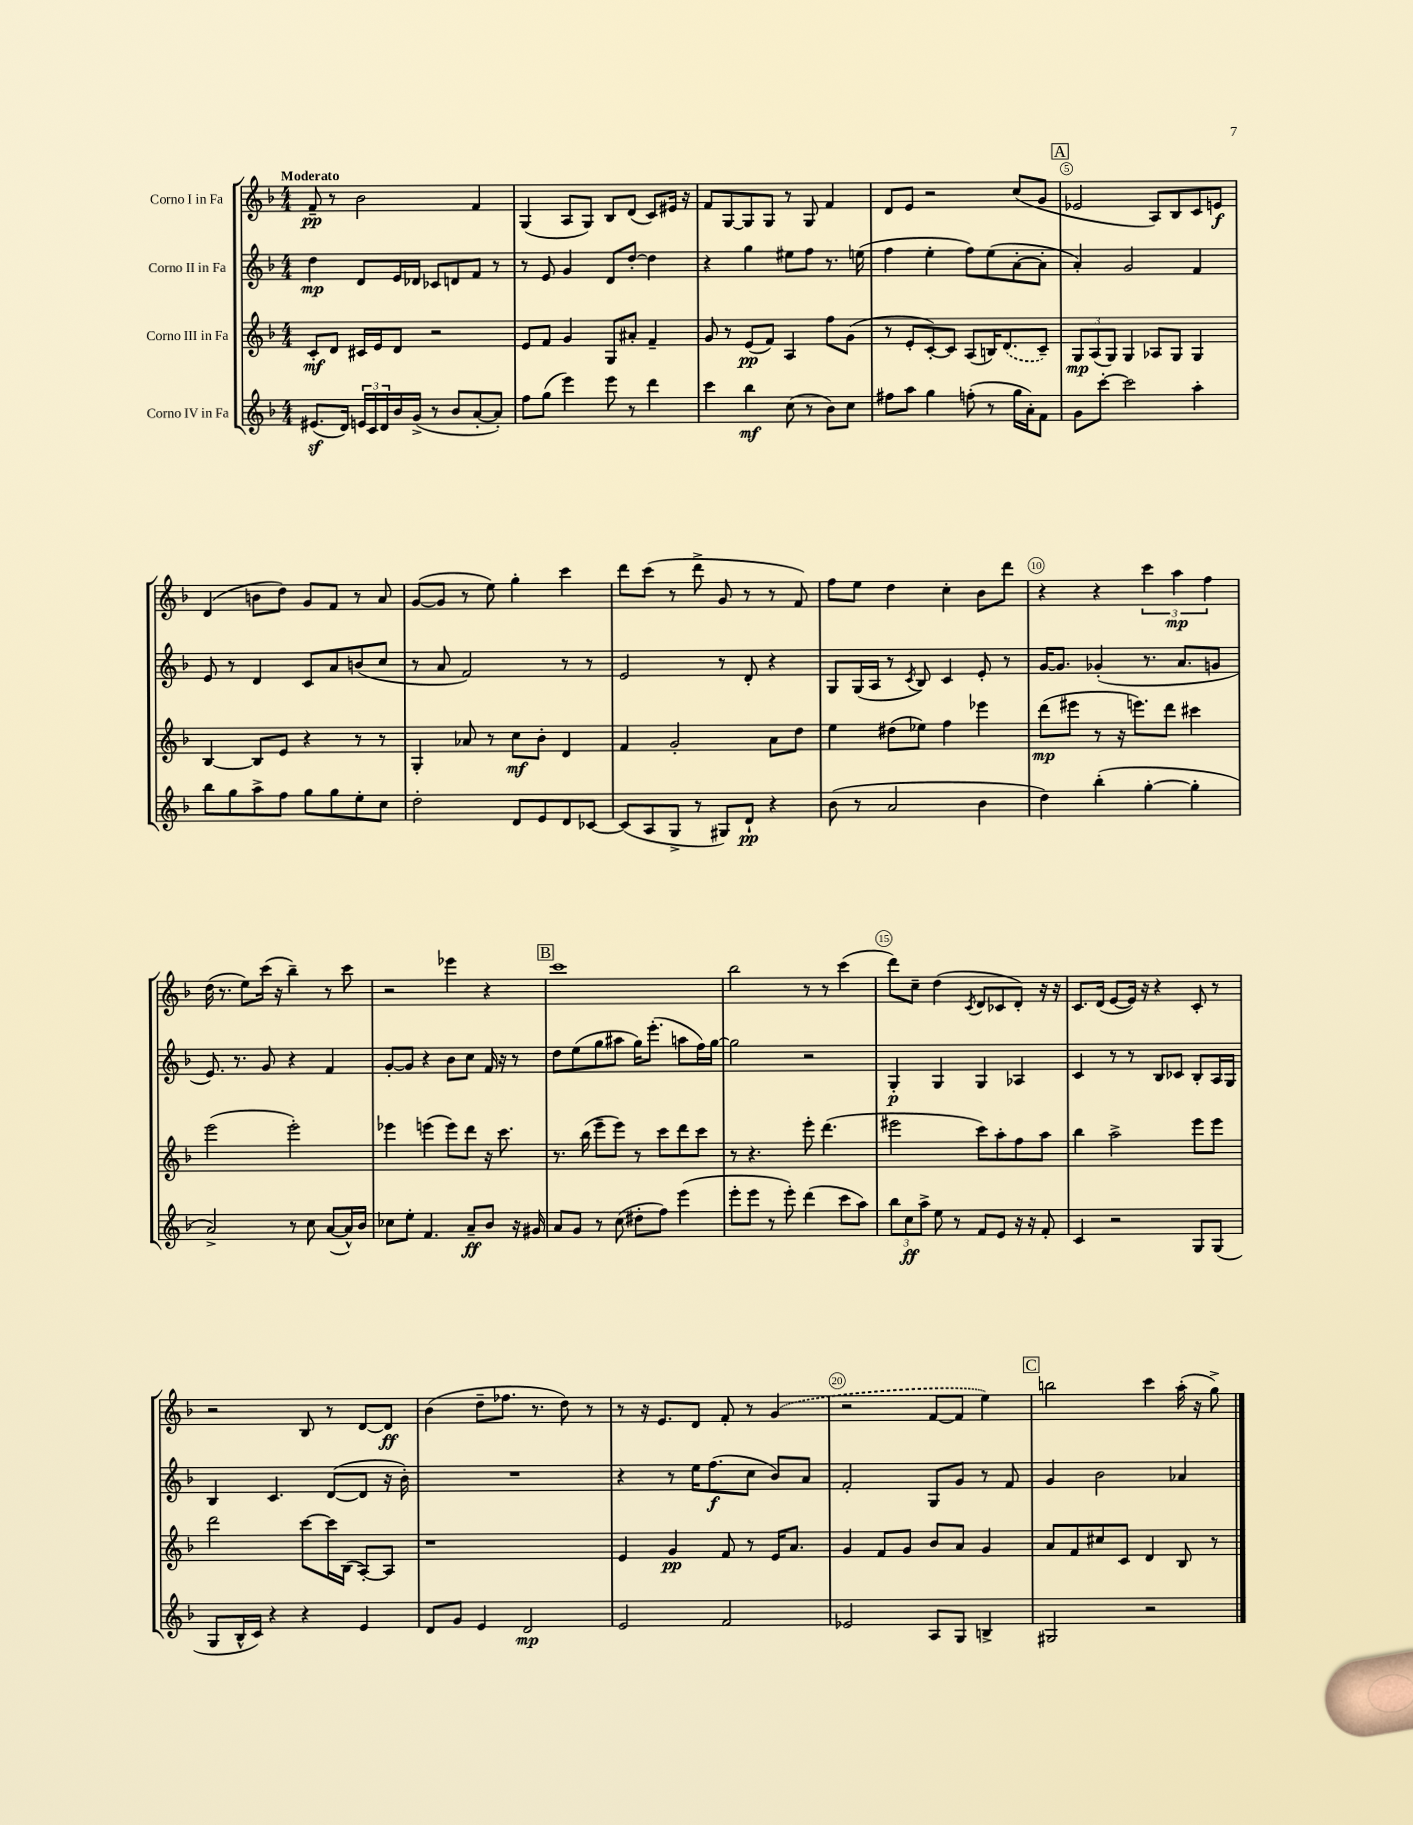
<<
\new StaffGroup <<
\new Staff = "s0" \with { instrumentName = "Corno I in Fa" } {
    \clef treble \key f \major \numericTimeSignature \time 4/4 \tempo "Moderato"
    f'8--\pp r8 bes'2 f'4 |
    g4( a8 g8) bes8 d'8( c'8) eis'16 r16 |
    f'8 g8~ g8 g8 r8 g8 f'4 |
    d'8 e'8 r2 c''8( g'8 |
    \mark \markup { \box "A" } ees'2 a8) bes8 c'8 e'8\f |
    d'4( b'8 d''8) g'8 f'8 r8 a'8 |
    g'8~( g'8 r8 e''8) g''4-. c'''4 |
    d'''8 c'''8( r8 d'''8-> g'8 r8 r8 f'8) |
    f''8 e''8 d''4 c''4-. bes'8 d'''8 |
    r4 r4 \tuplet 3/2 { c'''4 a''4\mp f''4 } |
    d''16( r8. e''8) c'''16( r16 bes''4--) r8 c'''8 |
    r2 ees'''4 r4 |
    \mark \markup { \box "B" } c'''1 |
    bes''2 r8 r8 c'''4( |
    d'''8) c''8-- d''4( \acciaccatura { c'8 } d'8 ces'8 d'8-.) r16 r16 |
    c'8. d'16( e'8~ e'16) r16 r4 c'8-. r8 |
    r2 bes8 r8 d'8~ d'8\ff |
    bes'4( d''8-- fes''8. r8. d''8) r8 |
    r8 r16 e'8. d'8 f'8-. r8 \once \slurDashed g'4( |
    r2 f'8~ f'8 e''4) |
    \mark \markup { \box "C" } b''2 c'''4 a''16-.( r16 g''8->) \bar "|." |
}
\new Staff = "s1" \with { instrumentName = "Corno II in Fa" } {
    \clef treble \key f \major \numericTimeSignature \time 4/4
    d''4\mp d'8 e'16 des'16 ces'8 d'8 f'8 r8 |
    r8 e'8 g'4 d'8 d''8~-. d''4 |
    r4 g''4 eis''8 f''8 r8. e''16( |
    f''4 e''4-. f''8) e''8( a'8~-. a'8-. |
    \mark \markup { \box "A" } a'4-.) g'2 f'4 |
    e'8 r8 d'4 c'8 a'8 b'8( c''8 |
    r8 a'8 f'2) r8 r8 |
    e'2 r8 d'8-. r4 |
    g8 g16( a16 r8 \acciaccatura { c'8 } bes8) c'4 e'8-. r8 |
    g'16~ g'8. ges'4-.( r8. a'8. g'8 |
    e'8.) r8. g'8 r4 f'4 |
    g'8~-. g'8 r4 bes'8 c''8 f'16 r16 r8 |
    \mark \markup { \box "B" } d''8 e''8( g''8 ais''8 g''16) e'''8.-.( a''8 f''16) g''16~ |
    g''2 r2 |
    g4-.\p g4 g4 aes4 |
    c'4 r8 r8 bes8 ces'8 bes8-. a16 g16 |
    bes4 c'4. d'8~( d'8 r16 bes'16-.) |
    R1 |
    r4 r8 e''16 f''8.\f( c''8 bes'8) a'8 |
    f'2-. g8 g'8 r8 f'8 |
    \mark \markup { \box "C" } g'4 bes'2 aes'4 \bar "|." |
}
\new Staff = "s2" \with { instrumentName = "Corno III in Fa" } {
    \clef treble \key f \major \numericTimeSignature \time 4/4
    c'8-.\mf d'8 cis'16 e'16 d'8 r2 |
    e'8 f'8 g'4 g8 ais'8-. f'4-- |
    g'8 r8 e'8\pp( f'8) a4 f''8 g'8( |
    r8 e'8-. c'8~-.) c'8 a8( b16) \once \slurDashed d'8.( c'8--) |
    \mark \markup { \box "A" } \tuplet 3/2 { g8\mp a8( g8) } g4 aes8 g8 g4 |
    bes4~ bes8 e'8 r4 r8 r8 |
    g4-. aes'8 r8 c''8\mf bes'8-. d'4 |
    f'4 g'2-. a'8 d''8 |
    e''4 dis''8( ees''8) f''4 ees'''4 |
    d'''8\mp( eis'''8 r8 r16 e'''8.) d'''8 cis'''4 |
    e'''2( e'''2-.) |
    ees'''4 e'''4( e'''8) d'''8 r16 c'''8. |
    \mark \markup { \box "B" } r8. bes''16( e'''8-- e'''8) r8 c'''8 d'''8 c'''8 |
    r8 r4. e'''8-. d'''4.( |
    eis'''2 c'''8) a''8-. f''8 a''8 |
    bes''4 a''2-> e'''8 e'''8 |
    d'''2 c'''8~ c'''16 bes16( a8~-.) a8 |
    r1 |
    e'4 g'4\pp f'8 r8 e'16 a'8. |
    g'4 f'8 g'8 bes'8 a'8 g'4 |
    \mark \markup { \box "C" } a'8 f'8 cis''8 c'8 d'4 bes8 r8 \bar "|." |
}
\new Staff = "s3" \with { instrumentName = "Corno IV in Fa" } {
    \clef treble \key f \major \numericTimeSignature \time 4/4
    eis'8.\sf( d'16) \tuplet 3/2 { e'16 c'16 d'16 } bes'16 g'16->( r8 bes'8 a'8~-. a'8-.) |
    f''8 g''8( e'''4) e'''8 r8 d'''4 |
    c'''4 bes''4\mf c''8( r8 bes'8) c''8 |
    fis''8 a''8 g''4 f''8-.( r8 g''16 a'16-.) f'8 |
    \mark \markup { \box "A" } g'8 c'''8~-. c'''2 a''4-. |
    bes''8 g''8 a''8-> f''8 g''8 g''8 e''8-. c''8 |
    d''2-. d'8 e'8 d'8 ces'8~ |
    ces'8( a8 g8-> r8 gis8) d'8-!\pp r4 |
    bes'8( r8 a'2 bes'4 |
    d''4) bes''4-.( g''4~-. g''4-. |
    a'2->) r8 c''8 a'8~( a'16-^) bes'16 |
    ces''8 e''8-. f'4. a'8--\ff bes'8 r16 gis'16 |
    \mark \markup { \box "B" } a'8 g'8 r8 c''8( dis''8-. f''8) e'''4( |
    e'''8-. e'''8 r8 e'''8-.) d'''4( c'''8 a''8) |
    \tuplet 3/2 { bes''8 c''8\ff a''8-> } e''8 r8 f'8 e'8 r16 r16 f'8-. |
    c'4 r2 g8 g8( |
    g8 bes16-^ c'16) r4 r4 e'4 |
    d'8 g'8 e'4 d'2\mp |
    e'2 f'2 |
    ees'2 a8 g8 b4-> |
    \mark \markup { \box "C" } gis2 r2 \bar "|." |
}
>>
>>
\layout { \context { \Score \override BarNumber.break-visibility = ##(#f #t #t) barNumberVisibility = #(every-nth-bar-number-visible 5) \override BarNumber.stencil = #(make-stencil-circler 0.1 0.3 ly:text-interface::print) } }
